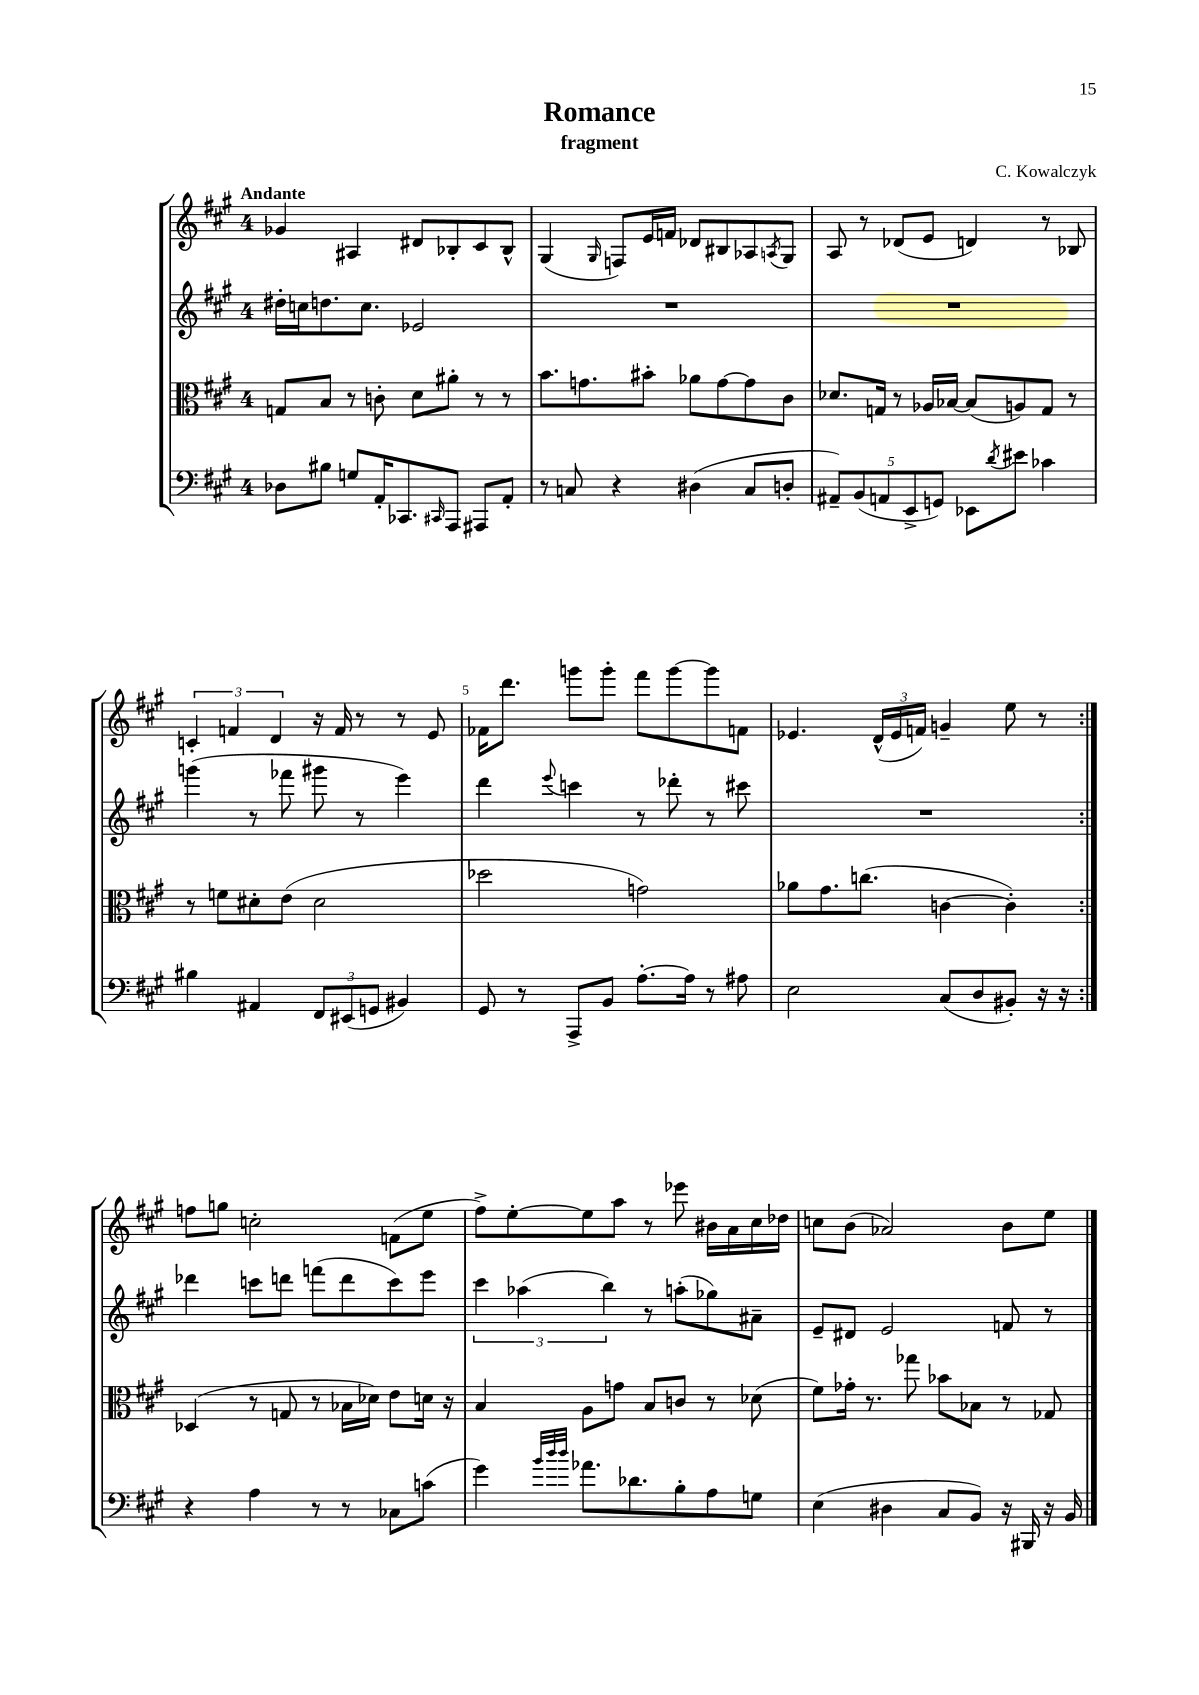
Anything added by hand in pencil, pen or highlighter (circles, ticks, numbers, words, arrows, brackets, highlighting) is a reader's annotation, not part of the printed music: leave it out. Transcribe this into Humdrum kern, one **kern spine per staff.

**kern	**kern	**kern	**kern
*staff4	*staff3	*staff2	*staff1
*clefF4	*clefC3	*clefG2	*clefG2
*k[f#c#g#]	*k[f#c#g#]	*k[f#c#g#]	*k[f#c#g#]
*M4/4	*M4/4	*M4/4	*M4/4
8D-\L	8G/L	16dd#'\LL	4g-/
.	.	16cc\J	.
8B#\J	8B/J	8.dd\	.
8G/L	8r	.	4A#/
.	.	8.cc\J	.
16AA'/K	8c'\	.	.
8.CC-/	.	.	.
.	8d\L	2e-/	8d#/L
16qqCC#/	.	.	.
8AAA/J	8a#'\J	.	8B-'/
8AAA#/L	8r	.	8c#/
8AA'/J	8r	.	8B-^^/J
=	=	=	=
8r	8.b\L	1r	(4G#/
8C/	.	.	.
.	8.g\	.	.
.	.	.	16qqG#/
4r	.	.	8F/L)
.	8b#'\J	.	16e/L
.	.	.	16f/JJ
(4D#\	8a-\L	.	8d-/L
.	[8g\	.	8B#/
8C/L	8g\]	.	8A-/
.	.	.	8qA/
8D'/J	8c#\J	.	8G#/J
=	=	=	=
10AA#~/L)	8.d-/L	1r	8A/
(10BB/	.	.	.
.	.	.	8r
.	16G/Jk	.	.
10AA/	.	.	.
.	8r	.	(8d-/L
10EE^/	.	.	.
.	16A-/LL	.	8e/J
10GG/J)	.	.	.
.	[16B-/JJ	.	.
8EE-\L	(8B-/]L	.	4d/)
8qd/	.	.	.
8e#\J	8A/)	.	.
4c-\	8G/J	.	8r
.	8r	.	8B-/
=	=	=	=
4B#\	8r	(4ggg\	6c'/
.	8f\L	.	.
.	.	.	6f/
4AA#/	8d#'\	8r	.
.	.	.	6d/
.	(8e\J	8fff-\	.
12FF#/L	2d#\	8ggg#\	16r
.	.	.	16f/
(12EE#/	.	.	.
.	.	8r	8r
12GG/J	.	.	.
4BB#/)	.	4eee\)	8r
.	.	.	8e/
=	=	=	=
8GG#/	2dd-\	4ddd\	16f-\LK
.	.	.	8.ddd\J
8r	.	.	.
.	.	8qqeee/	.
8AAA^/L	.	4ccc\	8ggg\L
8BB/J	.	.	8ggg'\J
[8.A'\L	2g\)	8r	8fff#\L
.	.	8ddd-'\	[8ggg\
16A\]Jk	.	.	.
8r	.	8r	8ggg\]
8A#\	.	8ccc#\	8f\J
=	=	=	=
2E\	8a-\L	1r	4.e-/
.	8.g#\	.	.
.	(8.cc\J	.	.
.	.	.	(24d^^/LL
.	.	.	24e-/
.	.	.	24f/JJ)
(8C#/L	[4c\	.	4g~/
8D/	.	.	.
8BB#'/J)	4c'\])	.	8ee\
16r	.	.	8r
16r	.	.	.
=:|!	=:|!	=:|!	=:|!
4r	(4D-/	4ddd-\	8ff\L
.	.	.	8gg\J
4A\	8r	8ccc\L	2cc'\
.	8G/	8ddd\J	.
8r	8r	(8fff\L	.
8r	16B-\LL	8ddd\	.
.	16d-\JJ)	.	.
8C-\L	8e\L	8ccc\)	(8f\L
(8c\J	16d\Jk	8eee\J	8ee\J
.	16r	.	.
=	=	=	=
4g#\)	4B/	6ccc#\	8ff#^\L)
.	.	.	[8ee'\
.	.	(6aa-\	.
32qqb/LLL	.	.	.
32qqdd/	.	.	.
32qqdd/JJJ	.	.	.
8.a-\L	8A\L	.	8ee\]
.	.	6bb\)	.
.	8g\J	.	8aa\J
8.d-\	.	.	.
.	8B/L	8r	8r
8B'\	8c/J	(8aa'\L	8eee-\
8A\	8r	8gg-\)	16b#\LL
.	.	.	16a\
8G\J	(8d-\	8a#~\J	16cc#\
.	.	.	16dd-\JJ
=	=	=	=
(4E\	8f#\L)	8e~/L	8cc\L
.	16g-'\Jk	8d#/J	(8b\J
.	8.r	.	.
4D#\	.	2e/	2a-/)
.	8gg-\	.	.
8C#/L	8b-\L	.	.
8BB/J)	8B-\J	.	.
16r	8r	8f/	8b\L
16BBB#/	.	.	.
16r	8G-/	8r	8ee\J
16BB/	.	.	.
==	==	==	==
*-	*-	*-	*-
